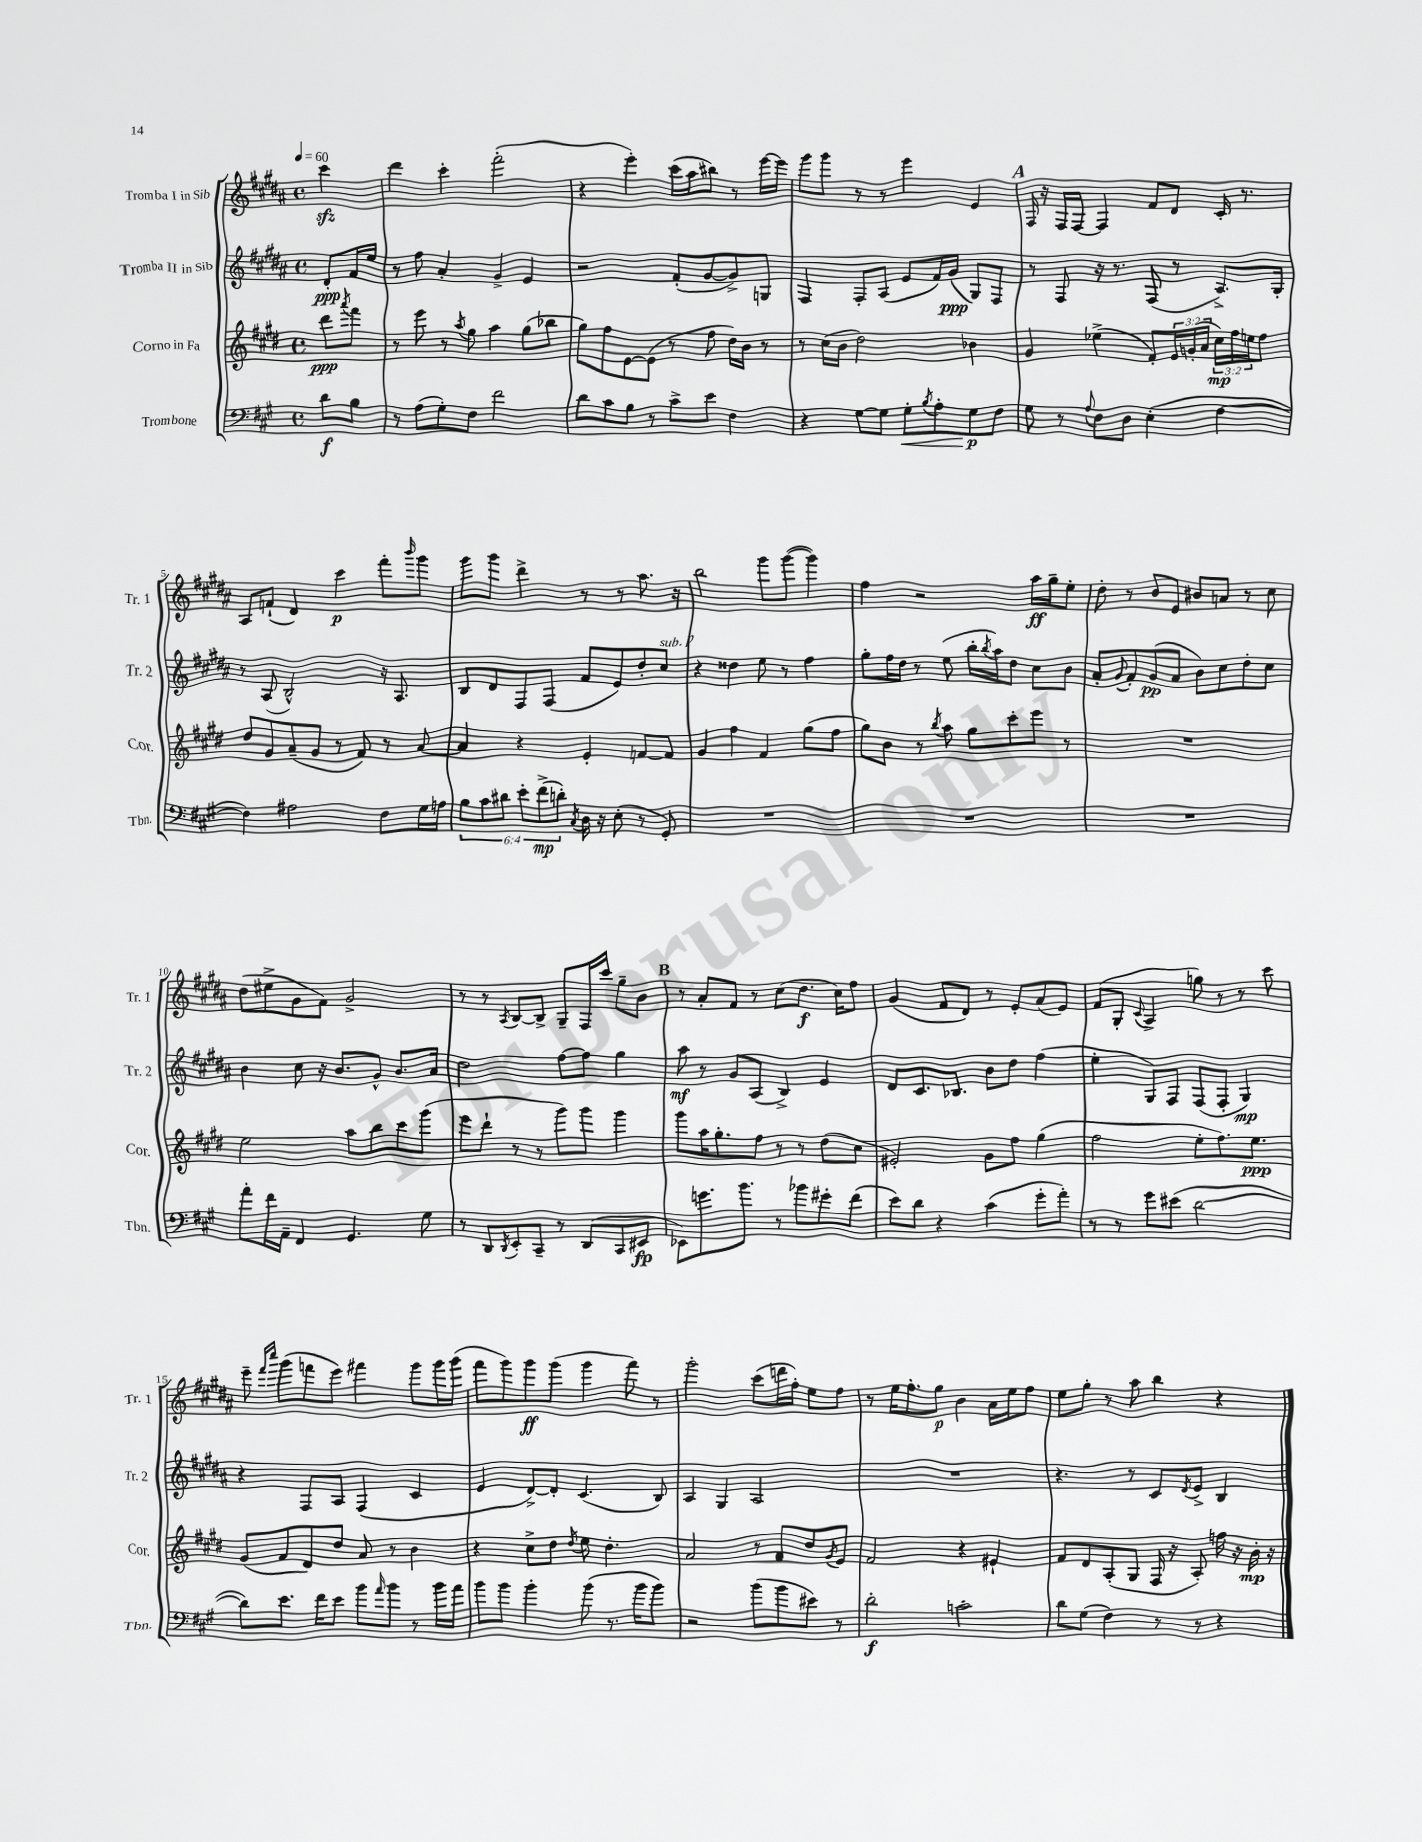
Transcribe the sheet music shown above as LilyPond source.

<<
\new StaffGroup <<
\new Staff = "s0" \with { instrumentName = "Tromba I in Sib" shortInstrumentName = "Tr. 1" } {
    \clef treble \key b \major \defaultTimeSignature \time 4/4 \partial 4 \tempo 4 = 60
    cis'''4\sfz |
    dis'''4 cis'''4-. fis'''2-.( |
    r4 e'''4-.) cis'''16( ais''16 bis''8) r8 e'''16~ e'''16 |
    gis'''8 gis'''8 r8 r8 e'''4 e'4 |
    \mark \markup { \bold "A" } fis16 r16 fis16 fis16~ fis4 fis'8 dis'8 cis'16-. r8. |
    ais8 f'8-!( dis'4) cis'''4\p fis'''8-. \grace { b'''16 } gis'''8 |
    gis'''8 gis'''8 dis'''4-> r8 r8 ais''8. r16 |
    b''2 gis'''8 gis'''8~( gis'''4) |
    fis''4 r2 ais''16\ff gis''16-- e''8-. |
    dis''8-. r8 b'8 e'8 bis'8 a'8 r8 cis''8 |
    dis''8( eis''8-> gis'8 fis'8) gis'2-> |
    r8 r8 \acciaccatura { ais8 } b8~ b8-> gis8-- fis16 cis'''16 gis''8-- b'8 |
    \mark \markup { \bold "B" } r8 ais'8-. fis'8 r8 cis''8( dis''8.\f cis''16) fis''8 |
    gis'4( fis'8 dis'8) r8 e'8-. ais'8( e'8) |
    fis'8( gis8-. \appoggiatura { cis'8 } ais4-> g''8) r8 r8 cis'''8 |
    e'''8-- \grace { fis'''16 cis''''16 } gis'''8( f'''8 e'''8) fis'''4 gis'''8 gis'''16 gis'''16( |
    fis'''8 gis'''8) gis'''8\ff gis'''8( gis'''4 fis'''8) r8 |
    gis'''2-. cis'''8( d'''16 fis''16-.) e''8 fis''8 |
    r8 e''16 fis''8.-. gis''8\p b'4 ais'16 e''16 fis''8 |
    e''8 gis''8-. r8 ais''8 b''4 r4 \bar "|." |
}
\new Staff = "s1" \with { instrumentName = "Tromba II in Sib" shortInstrumentName = "Tr. 2" } {
    \clef treble \key b \major \defaultTimeSignature \time 4/4 \partial 4
    dis'8-.\ppp fis'16 e''16 |
    r8 fis''8 ais'4-. gis'4-> e'4 |
    r2 fis'8-.( gis'8~ gis'8->) g8 |
    fis4 fis8-. ais8( e'8 fis'16) gis'16\ppp( gis8) fis8 |
    \mark \markup { \bold "A" } r8 fis8 r16 r8. fis8( r8 ais8.->) gis16-. |
    r8 ais8( b2-^) r16 ais8. |
    b8 dis'8 fis8 fis8( fis'8 e'8) dis''8-. cis''8^\markup { \italic "sub. p" } |
    r4 disis''4 e''8 r8 fis''4 |
    gis''8-. fis''16 dis''16 r8 e''8( b''16-. \acciaccatura { b''8 } ais''16) dis''8 cis''8 b'8 |
    ais'8-. \appoggiatura { gis'8 } fis'8-. gis'8\pp( ais'8 b'8) cis''8 dis''8-. cis''8 |
    b'4 cis''8 r16 b'8. gis'8-^ b'8. ais'16 |
    dis''2 fis''8~ fis''8 gis''4 |
    \mark \markup { \bold "B" } ais''8\mf r8 gis'8 ais8( b4->) e'4 |
    dis'8 cis'8. bes8. b'8 dis''8 fis''4( |
    e''4-. gis8) fis8 fis8( fis8-. gis4\mp) |
    r4 fis8 ais8 fis4( cis'4 |
    e'4 dis'8~->) dis'8-. cis'4.( b8) |
    ais4 gis4 ais2 |
    R1 |
    r4. r8 cis'8 \acciaccatura { dis'8 } e'8-> b4 \bar "|." |
}
\new Staff = "s2" \with { instrumentName = "Corno in Fa" shortInstrumentName = "Cor." } {
    \clef treble \key e \major \defaultTimeSignature \time 4/4 \override Staff.TupletNumber.text = #tuplet-number::calc-fraction-text \partial 4
    dis'''8\ppp \acciaccatura { a'''8 } fis'''8 |
    r8 e'''8 r8 \acciaccatura { a''8 } gis''8 a''4 gis''8( bes''8 |
    gis''8) fis''8 e'8~ e'8( r8 fis''8 dis''16) b'16 r8 |
    r8 cis''16( b'16 dis''2) bes'4 |
    \mark \markup { \bold "A" } gis'4 ees''4->( fis'8-.) \tuplet 3/2 { e'16 g'16-.( a'16 } \tuplet 3/2 { cis''16\mp) fis''16 e''16 } fis''8 |
    dis''8 gis'8 a'8--( gis'8 r8 fis'8) r8 a'8~ |
    a'4 r4 e'4-. f'8~ f'8 |
    gis'4 fis''4 fis'4 gis''8( fis''8 |
    gis''8) b'8 r8 \acciaccatura { b''8 } a''8 gis''8 cis'''8-. e'''8 r8 |
    R1 |
    e''2 a''8 b''8 cis'''8 gis'''8( |
    e'''8 dis'''8-! r8 r8 gis'''8) gis'''8 gis'''4 |
    \mark \markup { \bold "B" } gis'''8 a''16 gis''8.-. fis''8 r8 r8 dis''8( cis''8 |
    eis'2-.) gis'8 fis''8 gis''4( |
    fis''2 e''8-. fis''8.) e''8.\ppp |
    gis'8( fis'8 dis'8) dis''8 a'8 r8 b'4 |
    r4 cis''8-> dis''8 \acciaccatura { dis''8 } e''8 dis''4.-. |
    a'2 r8 fis'8 dis''8 \acciaccatura { gis'8 } e'8 |
    fis'2 r4 eis'4-! |
    fis'8 dis'8 a8-.( gis8 fis16 r16 a8-.) f''16 r16 b'16-.\mp r16 \bar "|." |
}
\new Staff = "s3" \with { instrumentName = "Trombone" shortInstrumentName = "Tbn." } {
    \clef bass \key a \major \defaultTimeSignature \time 4/4 \override Staff.TupletNumber.text = #tuplet-number::calc-fraction-text \partial 4
    d'8\f b8 |
    r8 a8( gis8-.) fis8 fis'2 |
    d'8 cis'8 b8 r8 cis'8-> e'8 fis4 |
    r4 gis8~ gis8 gis8-.\< \acciaccatura { b8 } a8-. gis8\p\! fis8 |
    \mark \markup { \bold "A" } gis8 r8 \appoggiatura { a8 } fis8 d8 e4-.( fis4~ |
    fis4) ais2 fis8 gis16 a16 |
    \tuplet 6/4 { b8 cis'8 dis'8 e'8-. fis'8->\mp( d'8-.) } \acciaccatura { cis8 } d16 r16 e8-.( r8 gis,8-.) |
    R1 |
    R1 |
    R1 |
    a'8-. fis'16 a,16-- fis,4 gis,4. gis8 |
    r8 d,8 \acciaccatura { d,8 } e,8-. cis,8-- r8 d,8( cis,8 eis,8\fp |
    \mark \markup { \bold "B" } ees,8) g'8. b'8. r8 bes'8 gis'8-. fis'8( |
    e'8) d'8 r4 cis'4( gis'8-. a'8-.) |
    r8 r8 gis'8 eis'8( d'2~ |
    d'8) e'8. fis'16 e'8 b'8 \grace { a'16 } b'8 r8 b'16 a'16 |
    b'8 b'8 b'4-. b'8( r8. b'16 b'8) |
    r2 b'8( b'8 eis'8) r8 |
    d'2-.\f c'2-. |
    d'8 gis8( fis4) r8 r8 r4 \bar "|." |
}
>>
>>
